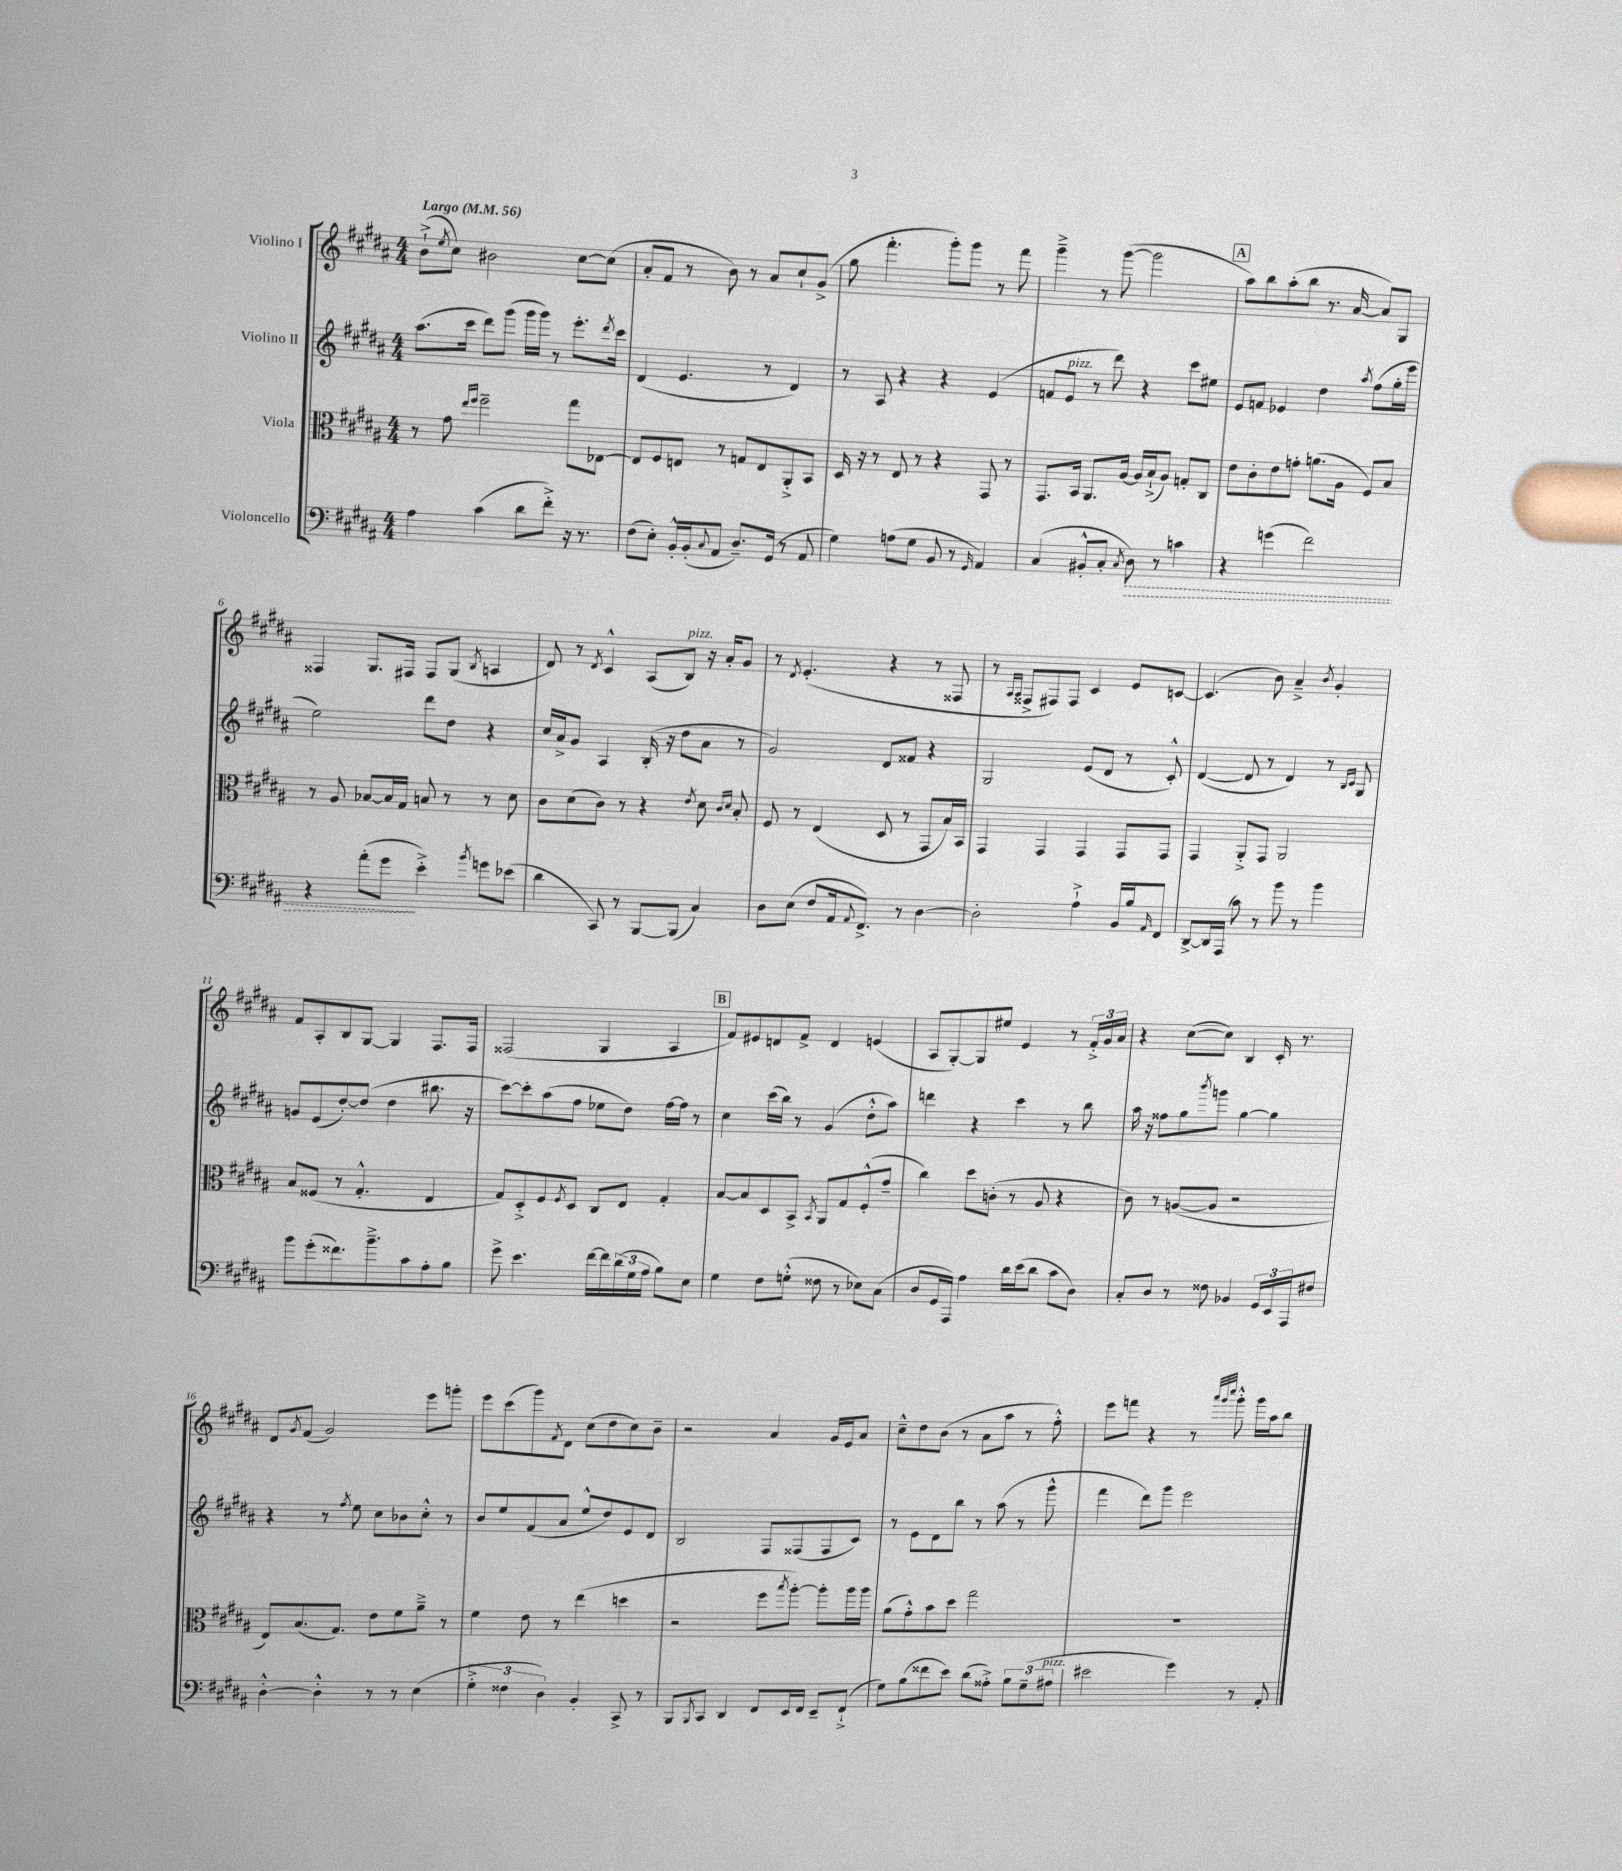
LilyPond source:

<<
\new StaffGroup <<
\new Staff = "s0" \with { instrumentName = "Violino I" } {
    \clef treble \key b \major \numericTimeSignature \time 4/4 \tempo "Largo" 4 = 56
    b'8-!->( \acciaccatura { e''8 } cis''8) bis'2 cis''8~ cis''8( |
    ais'8-. fis'8 r8 b'8) r8 ais'8 cis''8-! gis'8->( |
    gis''8 fis'''4.-. gis'''8-.) gis'''8 r8 fis'''8 |
    gis'''4---> r8 gis'''8~( gis'''2 |
    \mark \markup { \box "A" } ais''8) b''8 ais''8-.( b''8 r8. ais'16~ ais'8) gis8 |
    fisis4 gis8. fis16 fis8 gis8( \acciaccatura { b8 } a4 |
    dis'8) r8 \acciaccatura { dis'8 } cis'4-^ ais8( b8^\markup { \italic "pizz." }) r16 ais'16-. gis'8 |
    r8 \acciaccatura { dis'8 } e'4.-.( r4 r8 fisis8 |
    r8 \grace { ais16 ais16 } fisis8-> fis8) fis8 cis'4 e'8 c'8~ |
    c'4.( b'8) ais'4---> \acciaccatura { b'8 } gis'4-. |
    fis'8 ais8-. b8 gis8~ gis4 fis8. fis16 |
    fisis2( gis4 ais4 |
    \mark \markup { \box "B" } fis'8) eis'8 d'8 fis'8-> d'4 e'4( |
    ais8 gis8~-.) gis8 eis''8 e'4 r8 \tuplet 3/2 { fis'16-.-> gis'16 ais'16 } |
    r4 cis''8~( cis''8) b4 cis'16-. r8. |
    dis'8 \acciaccatura { gis'8 } fis'8( gis'2) e'''8 g'''8-. |
    e'''8 cis'''8( gis'''8) \acciaccatura { fis'8 } dis'8 cis''8( dis''8 cis''8) b'8-- |
    r2 ais'4 gis'16 e'16 ais'8 |
    cis''8---^ dis''8 b'8( r8 ais'8 ais''8 r8 fis''8-.-^) |
    e'''8 f'''8 r4 r8 \grace { ais'''32 gis'''32 cis''''32 } gis'''8-.-^ gis'''16 ais''16 b''8 \bar "|." |
}
\new Staff = "s1" \with { instrumentName = "Violino II" } {
    \clef treble \key b \major \numericTimeSignature \time 4/4
    ais''8.( cis'''16 dis'''8) gis'''8( gis'''16 gis'''16) r8 e'''8.-. \acciaccatura { dis'''8 } cis'''16 |
    dis'4( e'4. r8 dis'4) |
    r8 ais8 r4 r4 e'4( |
    f'8 e'8^\markup { \italic "pizz." } r8 dis'''8) r4 cis'''8 eis''8 |
    \mark \markup { \box "A" } e'8 f'8 ees'4 dis''4 \acciaccatura { ais''8 } fis''8( gis''16-. e'''16 |
    e''2) dis'''8 dis''8 r4 |
    cis''16 ais'16-> gis'8 ais4 b16-.( r16 dis''8 ais'8 r8 |
    gis'2) dis'8 fisis'8 r4 |
    gis2 e'8( dis'8 r8 cis'8-.-^) |
    dis'4~( dis'8 r8 dis'4) r8 \grace { b16 cis'16 } gis8 |
    g'8 e'8( dis''8~-.) dis''8( dis''4 bis''8. r16 |
    cis'''8~) cis'''8-. ais''8( fis''8 ees''8 dis''8) fis''16~ fis''16 r8 |
    \mark \markup { \box "B" } cis''4 cis'''16( b''16) r8 gis'4( dis''8-.-^ ais''8) |
    d'''4 r4 cis'''4 r8 b''8 |
    ais''16 r16 fisis''8 gis''8 \acciaccatura { b'''8 } g'''8 gis''4~ gis''4 |
    r4 r8 \acciaccatura { fis''8 } e''8 cis''8 bes'8 cis''8-.-^ r8 |
    b'8 e''8 fis'8( ais'8 e''8-^ dis''8) e'8 dis'8 |
    b2 fis8 fisis8( fisis8 cis'8) |
    r8 e'8 dis'8 b''8 r8 ais''8( r8 gis'''8-^ |
    fis'''4 dis'''8) gis'''8 e'''2 \bar "|." |
}
\new Staff = "s2" \with { instrumentName = "Viola" } {
    \clef alto \key b \major \numericTimeSignature \time 4/4
    r8 gis'8 \grace { e''16 fis''16 } fis''2-- gis''8 ees8~ |
    ees8 fis8 e8 r8 g8 e8 ais,8-.-> b,8 |
    dis16 r16 r8 e8 r8 r4 gis,8 r8 |
    gis,8. b,16 ais,8. ais16~ ais16 b16-!->( ais8) g8-. cis8 |
    \mark \markup { \box "A" } e'8 cis'8-. e'8 g'8-. a'8.( ais16 fis8) b8 |
    r8 ais8 bes8~ bes16 gis16 b8 r8 r8 dis'8 |
    cis'8 dis'8( cis'8) r8 r4 \acciaccatura { e'8 } dis'8 \grace { cis'16 dis'16 } b8-. |
    fis8 r8 e4( dis8 r8 gis,8 b16) b,16 |
    gis,4 gis,4 gis,4 gis,8 gis,8 |
    gis,4 ais,8-.-> gis,8 ais,2 |
    b8 fisis8( r8 gis4.-.-^ e4 |
    gis8) dis8-.-> fis8 \acciaccatura { fis8 } dis8 cis8 e8 gis4-. |
    \mark \markup { \box "B" } b8~ b8 dis8 b,8-> \acciaccatura { b,8 } ais,8 gis8 fis8-.-^( gis'8-- |
    cis''4) dis''8 c'8-.( r8 ais8 r4 |
    cis'8) r8 a8~( a8 r2 |
    e8) b8.( gis8.) e'8 fis'8 ais'8---> r8 |
    fis'4 e'8 r8 e''4( d''4 |
    r2 fis''8 \acciaccatura { b''8 } ais''8~-.) ais''8-. ais''16 ais''16 |
    ais'8( gis'8-.-^) b'8 dis''8 gis''2 |
    R1 \bar "|." |
}
\new Staff = "s3" \with { instrumentName = "Violoncello" } {
    \clef bass \key b \major \numericTimeSignature \time 4/4
    ais4 cis'4( dis'8 fis'8-.->) r16 r8. |
    fis8( e8-.) b,16-.-^ b,16-.( \appoggiatura { cis8 } ais,8 dis8.--) gis,16( r8 ais,8 |
    gis4) a8( gis8 b,8 r8 \grace { gis,16 } ais,4) |
    cis4( bis,8-.-^ cis8-. \acciaccatura { cis8 } \once \override Hairpin.style = #'dashed-line dis8\>) r8 c'4 |
    \mark \markup { \box "A" } r4 g'4( fis'2) |
    r4 ais'8-.( gis'8\! e'4-.->) \acciaccatura { b'8 } g'8 ees'8( |
    dis'4 cis,8) r8 b,,8~ b,,8( cis4) |
    dis8 e8( fis8 ais,16 \appoggiatura { ais,8 } fis,8.->) r8 dis4~ |
    dis2-. ais4-!-> b,16 b16 \grace { ais,16 } fis,8 |
    dis,8~-> dis,16 ais,,16( cis'8) r8 b'8 r8 b'4 |
    b'8 gis'8-.( fisis'8.) b'8.---> cis'8 ais8-. b8 |
    gis'8-> e'4. fis'16~ fis'16 \tuplet 3/2 { dis'16( gis16 ais16 } b8) e8 |
    \mark \markup { \box "B" } gis4 fis8 g8-.-^( fisis8 r8 ees8) cis8( |
    dis8 gis,16 ais,,16) ais4 dis'16 e'16( dis'8 cis'8 dis8) |
    cis8-. dis8 r8 fisis8 bes,4 \tuplet 3/2 { gis,16 e,16 ais,,16 } fis8 |
    dis4~-.-^ dis4-.-^ r8 r8 e4( |
    \tuplet 3/2 { gis4-.-> fisis4 dis4) } b,4-. cis,8-> r8 |
    b,,8 \acciaccatura { b,,8 } cis,8 dis,4 fis,8 e,16 fis,16 e,8-- fis,8-!->( |
    gis8) b8( fisis'8 e'8) dis'8( aisis8-.->) \tuplet 3/2 { b8 gis8--( ais8^\markup { \italic "pizz." } } |
    eis'2 gis'4) r8 ais,8-. \bar "|." |
}
>>
>>
